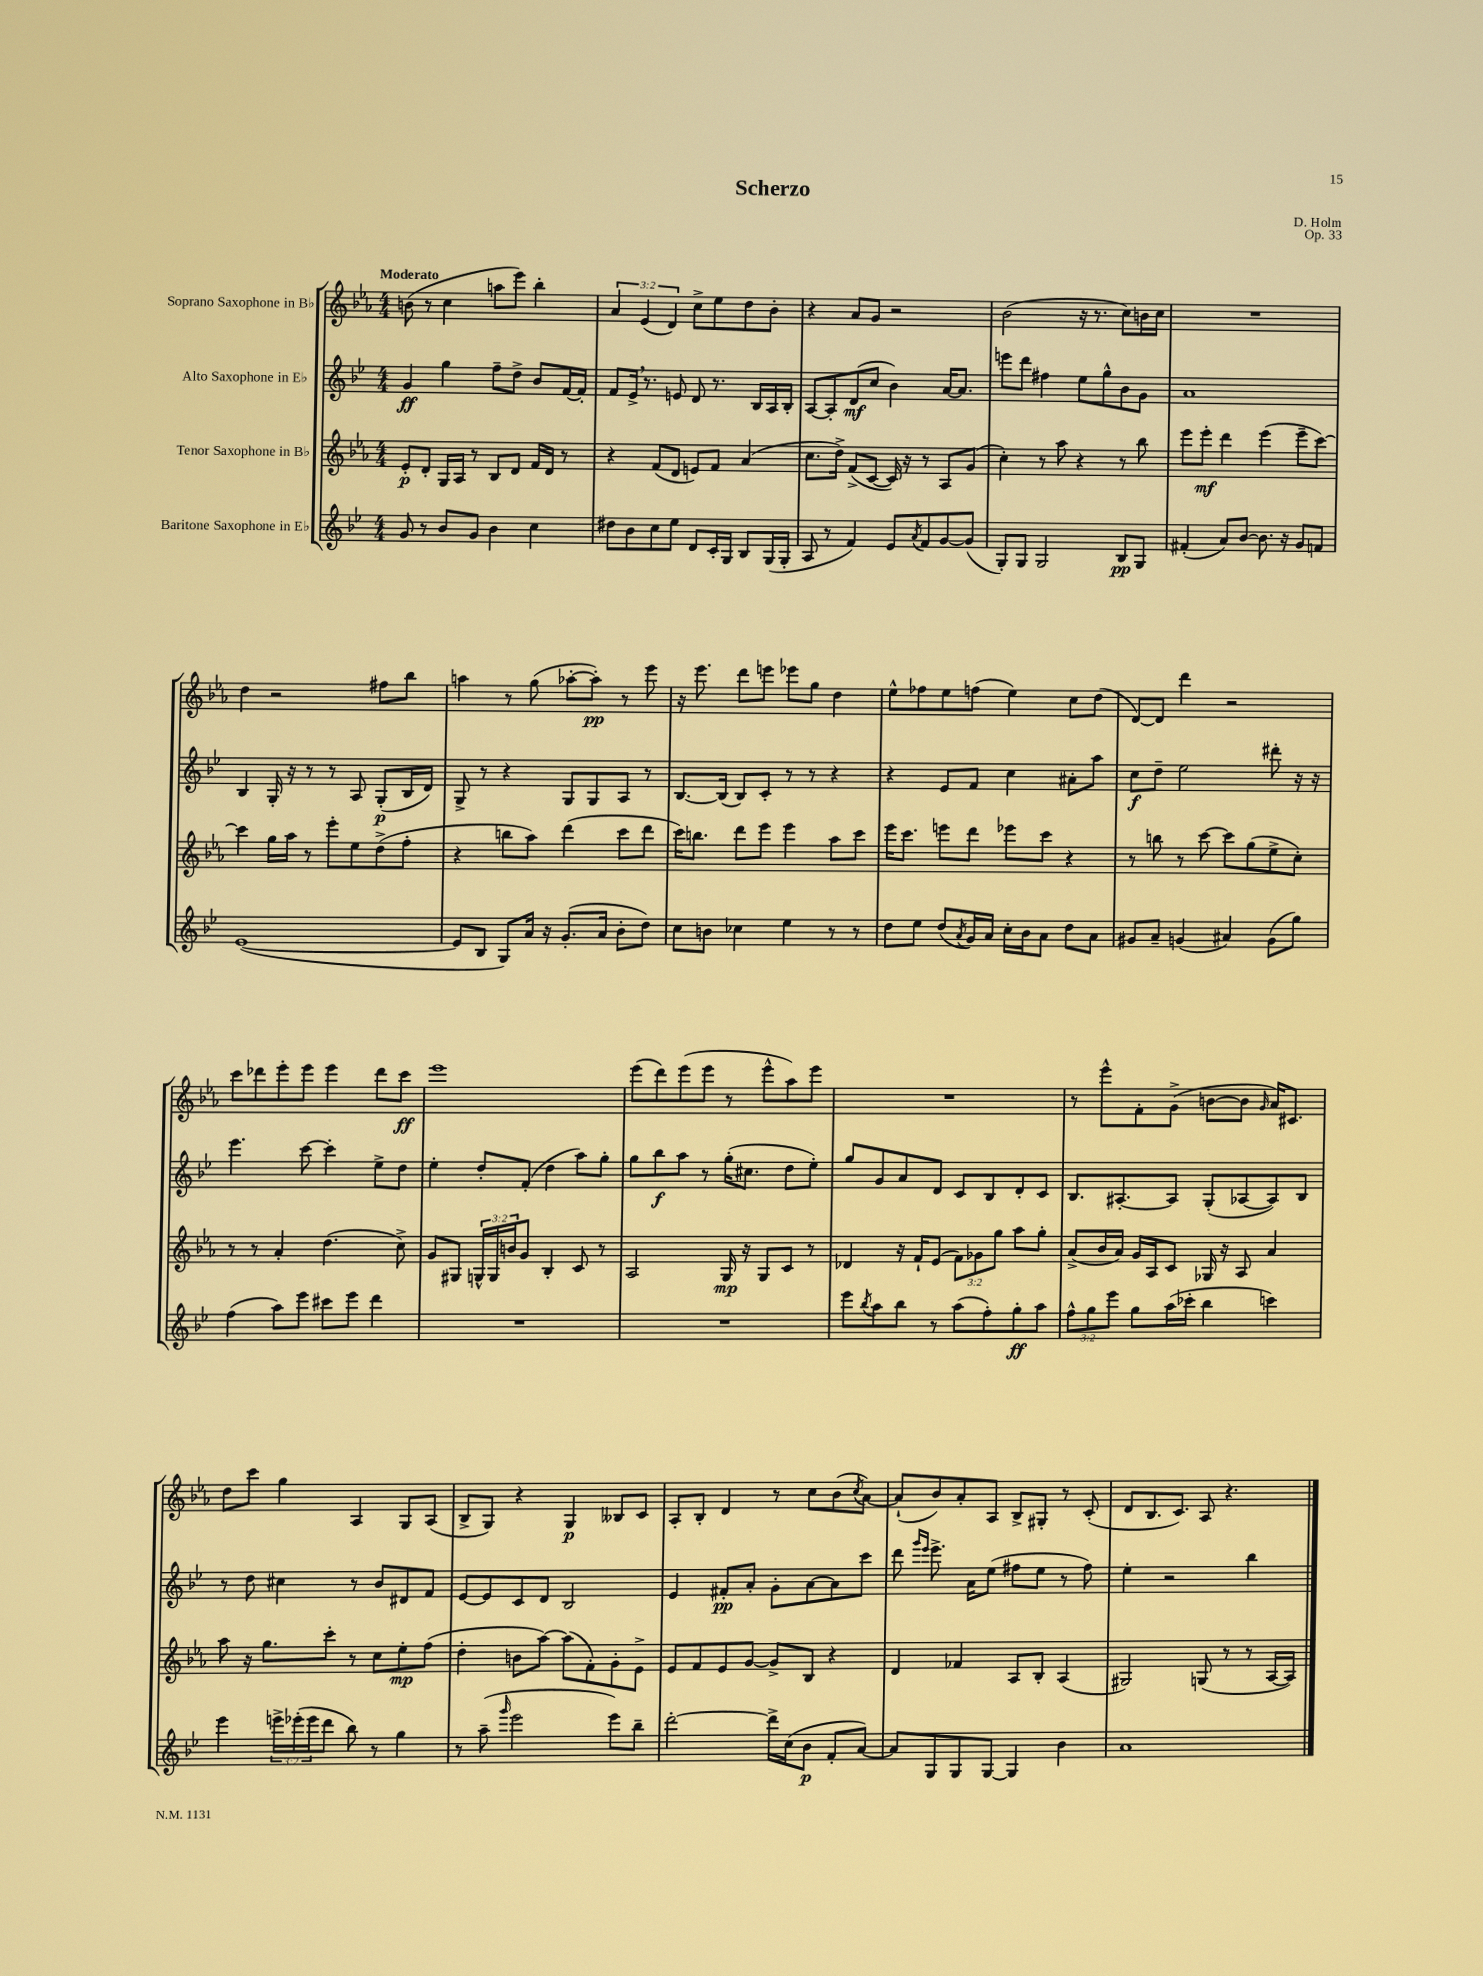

**kern	**kern	**kern	**kern
*staff4	*staff3	*staff2	*staff1
*clefG2	*clefG2	*clefG2	*clefG2
*k[b-e-]	*k[b-e-a-]	*k[b-e-]	*k[b-e-a-]
*M4/4	*M4/4	*M4/4	*M4/4
8g	8e-'	4g	(8b
8r	8d'	.	8r
8b-	16G	4gg	4cc
.	16A-	.	.
8g	8r	.	.
4b-	8B-	8ff~	8aa
.	8d	8dd^	8eee-)
4cc	16f	8b-	4bb-'
.	16d	.	.
.	8r	[16f	.
.	.	16f']	.
=	=	=	=
8dd#	4r	8f	6a-
8b-	.	16e-^	.
.	.	.	(6e-
.	.	8.r	.
8cc	(8f	.	.
.	.	.	6d)
8ee-	8d	8e	.
8d	8e)	8d	8cc^
16c'	8f	8.r	8ee-
16G	.	.	.
8B-	(4a-	.	8dd
.	.	16B-	.
(16G	.	16A	8b-'
16G'	.	16B-'	.
=	=	=	=
8A	8.cc	[8A	4r
8r	.	8A']	.
.	16dd^)	.	.
4f)	(8f^	(8d	8a-
.	[8c	8cc	8g
8e-	16c])	4b-)	2r
.	16r	.	.
8qa	.	.	.
8f	8r	.	.
[8g	8A-	[16a	.
.	.	8.a]	.
(8g]	(8g	.	.
=	=	=	=
8G')	4cc')	8eee	(2b-
8G	.	8ddd	.
2G	8r	4ff#	.
.	8aa-	.	.
.	4r	8ee-	16r
.	.	.	8.r
.	.	8gg^^	.
8B-	8r	8b-	8cc)
8G	8bb-	8g	16b
.	.	.	16cc
=	=	=	=
(4f#'	8eee-	1a	1r
.	8eee-'	.	.
8a)	4ddd	.	.
[8b-	.	.	.
8.b-]	(4eee-	.	.
16r	.	.	.
8g	8eee-~	.	.
8f	[8ccc)	.	.
=	=	=	=
([1e-	4ccc]	4B-	4dd
.	16gg	16G'	2r
.	16aa-	16r	.
.	8r	8r	.
.	8eee-'	8r	.
.	8ee-	8A	.
.	(8dd^	(8G'	8ff#
.	8ff'	16B-	8bb-
.	.	16d)	.
=	=	=	=
8e-]	4r	8G^	4aa
8B-	.	8r	.
8G)	8bb	4r	8r
16a	8aa-)	.	(8gg
16r	.	.	.
(8.g'	(4ddd	8G	[8aa-'
.	.	8G	8aa-'])
16a	.	.	.
8b-'	8ccc	8A	8r
8dd)	8ddd	8r	8eee-
=	=	=	=
8cc	16ccc)	[8.B-	16r
.	8.bb	.	8.eee-
8b	.	.	.
.	.	(16B-]	.
4cc-	8ddd	8B-)	8ddd
.	8eee-	8c'	8eee
4ee-	4eee-	8r	8eee-
.	.	8r	8gg
8r	8aa-	4r	4dd
8r	8ccc	.	.
=	=	=	=
8dd	16eee-	4r	8ee-^^
.	8.ccc	.	.
8ee-	.	.	8ff-
(8dd	8eee	8e-	8ee-
8qa	.	.	.
16g)	8ddd	8f	(8ff
16a	.	.	.
16cc'	8eee-	4cc	4ee-)
16b-	.	.	.
8a	8ccc	.	.
8dd	4r	8a#'	8cc
8a	.	8aa	(8dd
=	=	=	=
8g#	8r	8cc	[8d)
8a~	8bb	8dd~	8d]
(4g	8r	2ee-	4ddd
.	[8ccc	.	.
4a#)	8ccc]	.	2r
.	(8gg	.	.
(8g	8ee-^	8ddd#'	.
8gg)	8cc')	16r	.
.	.	16r	.
=	=	=	=
(4ff	8r	4.eee-	8ccc
.	8r	.	8ddd-
8aa)	4a-'	.	8eee-'
8eee-	.	[8ccc	8eee-
8ccc#	(4.dd	4ccc']	4eee-
8eee-	.	.	.
4ddd	.	8ee-^	8ddd-
.	8cc^)	8dd	8ccc
=	=	=	=
1r	8g	4ee-'	1eee-
.	8G#	.	.
.	24G^^	8dd'	.
.	24G	.	.
.	24b	.	.
.	8g	(8f'	.
.	4B-'	4dd	.
.	8c	8aa)	.
.	8r	8gg'	.
=	=	=	=
1r	2A-	8gg	(8eee-
.	.	8bb-	8ddd)
.	.	8aa	(8eee-
.	.	8r	8eee-
.	16G	(16gg'	8r
.	16r	8.cc#	.
.	8G	.	8eee-^^
.	8c	8dd	8aa-)
.	8r	8ee-')	8eee-
=	=	=	=
8eee-	4d-	8gg	1r
8qbb-	.	.	.
8aa	.	8g	.
8bb-	16r	8a	.
.	16f`	.	.
8r	(8e-	8d	.
(8aa	12f)	8c	.
.	12g-	.	.
8ff')	.	8B-	.
.	12gg	.	.
8gg'	8aa-	8d'	.
8aa	8gg'	8c	.
=	=	=	=
12ff^^	(8a-^	8.B-	8r
12gg	.	.	.
.	16b-	.	8eee-^^
12eee-	.	.	.
.	16a-)	[8.A#'	.
8gg	16g	.	8f'
.	16A-	.	.
(16aa	8c	8A#]	(8g^
16ccc-'	.	.	.
4bb-	16G-	(8G'	[8b
.	16r	.	.
.	8A-	[8A-	8b]
.	.	.	16qqg
4ccc)	4a-	8A-])	16a-)
.	.	.	8.c#
.	.	8B-	.
=	=	=	=
4eee-	8aa-	8r	8dd
.	16r	8dd	8ccc
.	8.gg	.	.
24eee^	.	4cc#	4gg
(24eee-'	.	.	.
24eee-	.	.	.
8ddd	8ccc'	.	.
8bb-)	8r	8r	4A-
8r	8cc	8b-	.
4gg	8ee-'	8d#	8G
.	(8ff	8f	(8A-
=	=	=	=
8r	4dd'	[8e-	8B-^
(8aa~	.	8e-]	8G)
16qqggg	.	.	.
2eee-	8b	8c	4r
.	[8aa-)	8d	.
.	(8aa-]	2B-	4G
.	8f')	.	.
8eee-)	8g'	.	8B--
8bb-~	8e-^	.	8c
=	=	=	=
[2ddd'	8e-	4e-	8A-'
.	8f	.	8B-'
.	8e-	8f#'	4d
.	[8g	8a'	.
16ddd^]	8g^]	8g'	8r
(16cc	.	.	.
8b-	8B-	[8a	8cc
8f'	4r	8a]	(8b-
.	.	.	8qcc
[8a)	.	8ccc	[8a-)
=	=	=	=
8a]	4d	8ddd	(8a-`]
.	.	16qqggg	.
.	.	16qqeee-	.
8G	.	8.eee-^	8b-)
8G	4f-	.	8a-'
.	.	16a	.
[8G	.	(8ee-	8A-
4G]	8A-	8ff#	8B-^
.	8B-'	8ee-	8G#'
4b-	(4A-	8r	8r
.	.	8ff#)	(8c'
=	=	=	=
1a	2G#)	4ee-'	8d
.	.	.	8.B-
.	.	2r	.
.	.	.	8.c)
.	(8G	.	8A-
.	8r	.	4.r
.	8r	4bb-	.
.	[16A-	.	.
.	16A-])	.	.
==	==	==	==
*-	*-	*-	*-
